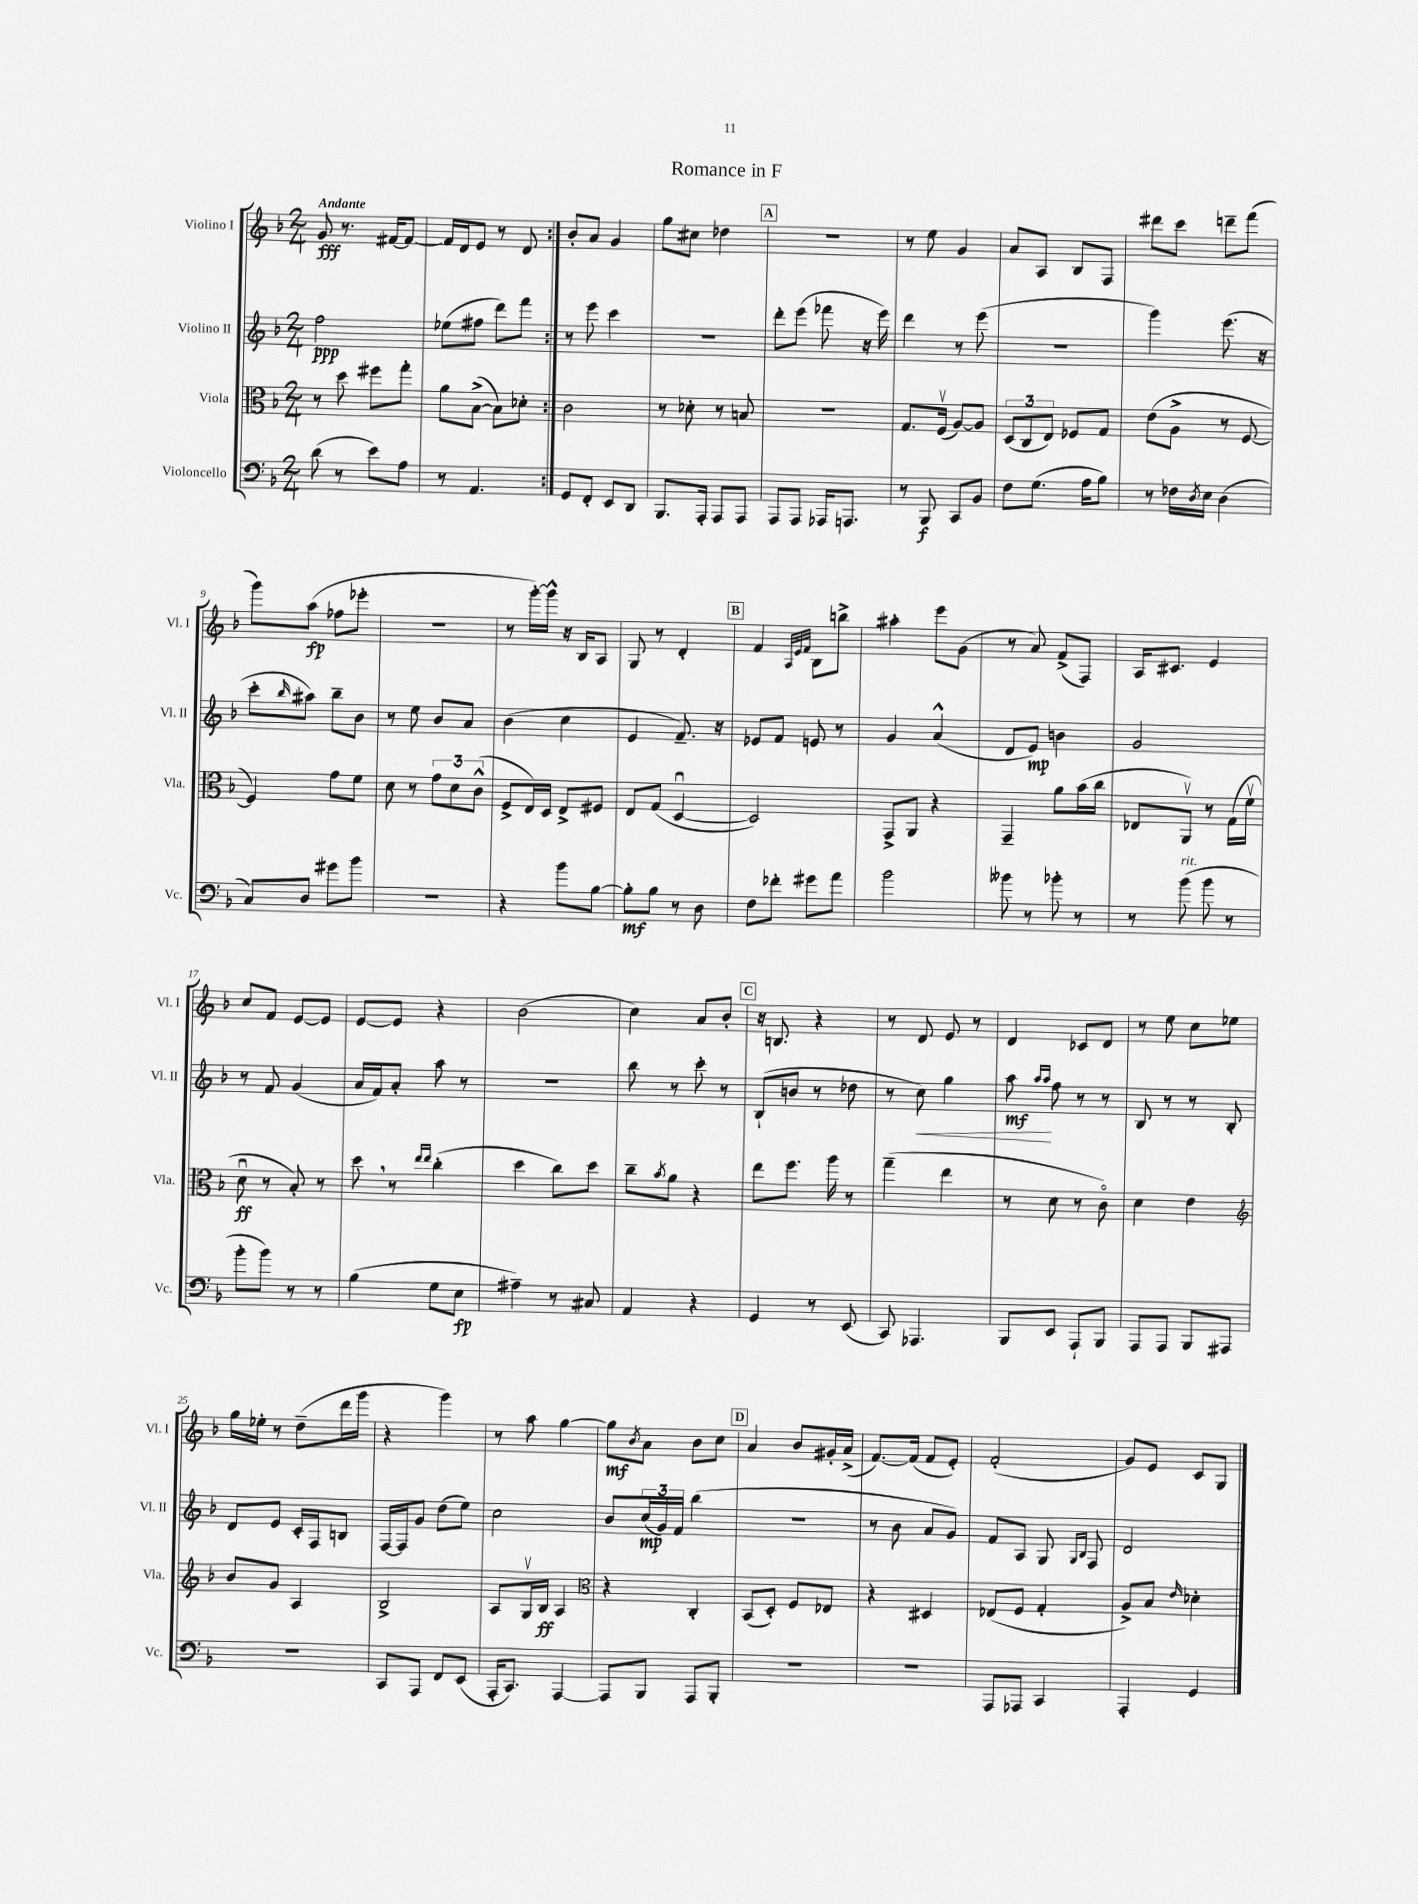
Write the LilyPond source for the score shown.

\header { title = "Romance in F" }
<<
\new StaffGroup <<
\new Staff = "s0" \with { instrumentName = "Violino I" shortInstrumentName = "Vl. I" } {
    \clef treble \key f \major \numericTimeSignature \time 2/4 \tempo "Andante"
    \repeat volta 2 { g'8\fff r8. fis'16~ fis'8~ |
    fis'16 d'16 e'8 r8 d'8 | }
    bes'8-. a'8 g'4 |
    g''8 cis''8 des''4 |
    \mark \markup { \box "A" } r2 |
    r8 e''8 g'4 |
    a'8 a8 bes8 f8 |
    dis'''8 c'''8 d'''8-- f'''8( |
    g'''8) a''8\fp( fes''8 ees'''8-. |
    R2 |
    r8 g'''16~-.) g'''16-^ r16 bes16 a8 |
    g8 r8 d'4-. |
    \mark \markup { \box "B" } f'4 \grace { a32 e'32 f'32 } bes8 b''8-> |
    ais''4-. e'''8 g'8( |
    r8 a'8) f'8->( f8) |
    a16 cis'8. e'4 |
    c''8 f'8 e'8~ e'8 |
    e'8~ e'8 r4 |
    bes'2( |
    c''4) a'8 bes'8-. |
    \mark \markup { \box "C" } r16 b8. r4 |
    r8 d'8 e'8 r8 |
    d'4 ces'8 d'8 |
    r8 e''8 c''8 ees''8 |
    g''16 ees''16-. r8 d''8--( d'''16 g'''16 |
    r4 g'''4) |
    r8 a''8 g''4~ |
    g''8\mf \acciaccatura { bes'8 } a'8 bes'8 c''8 |
    \mark \markup { \box "D" } a'4 bes'8 gis'16-. a'16->( |
    f'8.~) f'16( f'8 e'8-.) |
    f'2-.( |
    g'8) e'8 c'8 g8 \bar "|." |
}
\new Staff = "s1" \with { instrumentName = "Violino II" shortInstrumentName = "Vl. II" } {
    \clef treble \key f \major \numericTimeSignature \time 2/4
    \repeat volta 2 { f''2\ppp |
    ees''8( fis''8 d'''8) f'''8 | }
    r8 e'''8 c'''4 |
    R2 |
    \mark \markup { \box "A" } d'''8-. e'''8( fes'''8 r16 e'''16) |
    d'''4 r8 e'''8( |
    R2 |
    g'''4) e'''8.( r16 |
    c'''8-. \grace { bes''16 } ais''8) bes''8-- bes'8 |
    r8 e''8 bes'8 a'8 |
    bes'4( c''4 |
    e'4 f'8.--) r16 |
    \mark \markup { \box "B" } ees'8 f'8 e'8 r8 |
    g'4 a'4-^( |
    d'8 e'8\mp) b'4 |
    g'2 |
    r8 f'8 g'4( |
    a'16 f'16) a'8-. a''8 r8 |
    r2 |
    bes''8 r8 c'''8-. r8 |
    \mark \markup { \box "C" } bes8-!( b'8 r8 des''8 |
    r8 c''8\<) g''4 |
    a''8\mf\! \grace { a''16 a''16 } f''8 r8 r8 |
    bes8 r8 r8 bes8-. |
    d'8 e'8 c'16-. f16 b8 |
    f16~ f16 g'8 d''8( e''8) |
    c''2 |
    bes'8 \tuplet 3/2 { c''16\mp( g'16) f'16 } bes''4( |
    \mark \markup { \box "D" } R2 |
    r8 bes'8 a'8 g'8) |
    f'8 a8 g8 \grace { g16 bes16 } f8 |
    d'2 \bar "|." |
}
\new Staff = "s2" \with { instrumentName = "Viola" shortInstrumentName = "Vla." } {
    \clef alto \key f \major \numericTimeSignature \time 2/4
    \repeat volta 2 { r8 d''8 fis''8 g''8-. |
    a'8 bes8~->( bes8) des'8-. | }
    c'2 |
    r8 des'8-. r8 b8 |
    \mark \markup { \box "A" } R2 |
    g8. f16\upbow( a8~) a8 |
    \tuplet 3/2 { d8( c8 e8) } fes8 g8 |
    e'8( a8-> r8 f8~ |
    f4) g'8 f'8 |
    d'8 r8 \tuplet 3/2 { g'8 d'8 c'8-^( } |
    f8-> e16) d16 e8-> fis8 |
    e8 g8( d4~\downbow |
    \mark \markup { \box "B" } d2) |
    g,8-> a,8 r4 |
    g,4-- a'8 bes'16( c''16 |
    ees8 a,8\upbow) r8 g16( f'16\upbow |
    d'8\downbow\ff r8 bes8-.) r8 |
    d''8 \breathe r8 \grace { e''16 e''16 } c''4-.( |
    d''4 c''8) d''8 |
    c''8-- \acciaccatura { bes'8 } a'8 r4 |
    \mark \markup { \box "C" } e''8 f''8. a''16 r8 |
    g''4--( e''4 |
    r8 d'8 r8 c'8\flageolet) |
    d'4 e'4 |
    \clef treble bes'8 g'8 a4 |
    bes2-> |
    a8 g16\upbow bes16\ff a4 |
    \clef alto r4 c4-. |
    \mark \markup { \box "D" } bes,8( d8-.) f8 ees8 |
    r4 dis4 |
    ees8( f8 g4-. |
    a8->) bes8 \grace { e'16 } des'4-. \bar "|." |
}
\new Staff = "s3" \with { instrumentName = "Violoncello" shortInstrumentName = "Vc." } {
    \clef bass \key f \major \numericTimeSignature \time 2/4
    \repeat volta 2 { d'8( r8 e'8) a8 |
    r8 a,4. | }
    g,8 f,8-. e,8 d,8 |
    bes,,8. a,,16-. a,,8 a,,8 |
    \mark \markup { \box "A" } a,,8 a,,8 aes,,16 a,,8. |
    r8 bes,,8\f c,8 bes,8 |
    f8 g8.( a16 bes8) |
    r8 fes16 \acciaccatura { d8 } e16 d4( |
    c8) d8 gis'8 bes'8 |
    r2 |
    r4 bes'8 bes8~ |
    bes8-.\mf bes8 r8 d8 |
    \mark \markup { \box "B" } f8 fes'8-. gis'8 a'8 |
    bes'2 |
    beses'8 r8 bes'8-. r8 |
    r8 bes'8^\markup { \italic "rit." }( bes'8 r8 |
    bes'8-. bes'8) r8 r8 |
    bes4( g8 e8\fp |
    ais4--) r8 cis8 |
    a,4 r4 |
    \mark \markup { \box "C" } g,4 r8 e,8( |
    c,8) aes,,4. |
    bes,,8 e,8 a,,8-! bes,,8 |
    a,,8 a,,8 bes,,8 ais,,8 |
    R2 |
    c,8 a,,8 f,8 e,8( |
    a,,16-. c,8.) a,,4~ |
    a,,8 bes,,8 a,,8 bes,,8-. |
    \mark \markup { \box "D" } r2 |
    r2 |
    a,,8 aes,,8 c,4 |
    a,,4-. g,4 \bar "|." |
}
>>
>>
